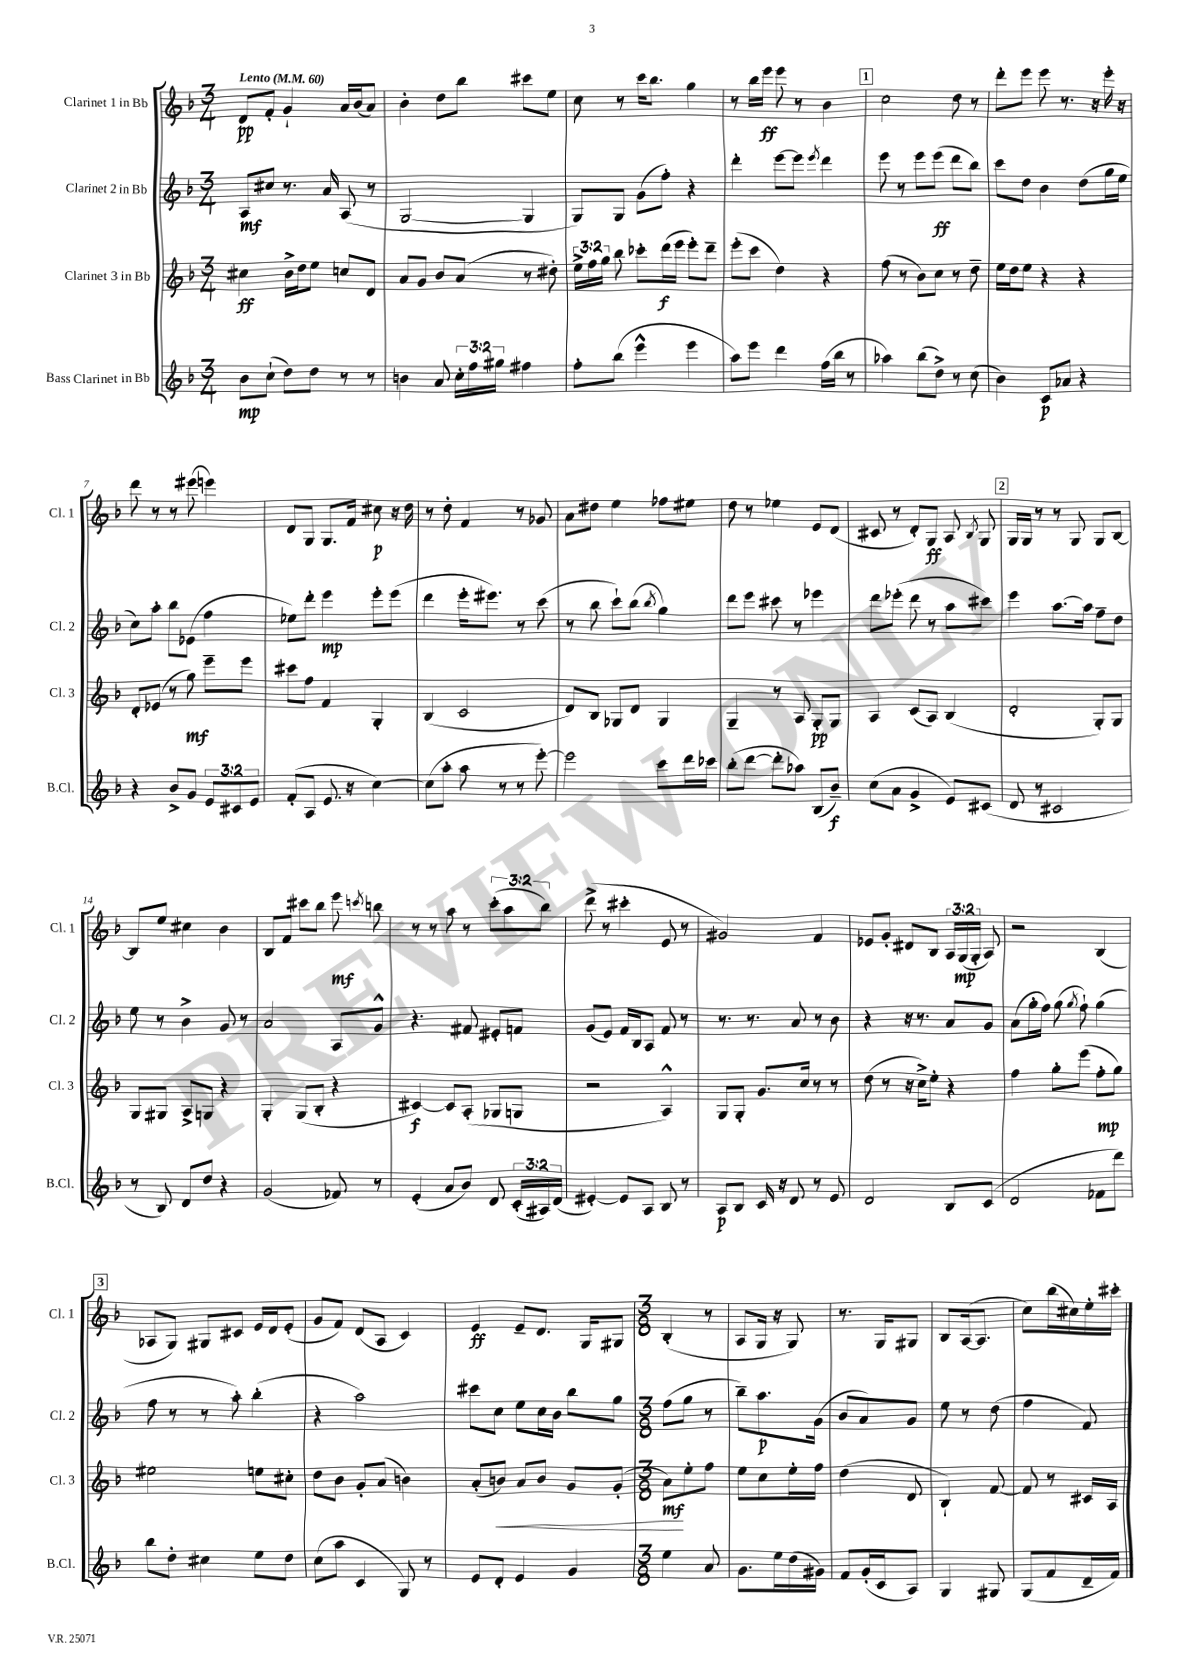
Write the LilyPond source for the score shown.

<<
\new StaffGroup <<
\new Staff = "s0" \with { instrumentName = "Clarinet 1 in Bb" shortInstrumentName = "Cl. 1" } {
    \clef treble \key f \major \numericTimeSignature \time 3/4 \override Staff.TupletNumber.text = #tuplet-number::calc-fraction-text \tempo "Lento" 4 = 60
    \autoBeamOff d'8[\pp f'8]-. g'4-! a'16[ bes'16( a'8]) |
    bes'4-. d''8[ bes''8] cis'''8[ e''8] |
    c''8 r8 c'''16[ bes''8.] g''4 |
    r8 bes''16[ e'''16]\ff e'''8 r8 bes'4 |
    \mark \markup { \box "1" } c''2 d''8 r8 |
    d'''8[-. e'''8] e'''8 r8. r16 e'''16-. r16 |
    d'''8 r8 r8 eis'''8( e'''4) |
    d'8[ g8] g8.[ f'16] cis''8\p r16 d''16 |
    r8 d''8-. f'4 r8 ges'8 |
    a'8[ dis''8] e''4 fes''8[ eis''8] |
    d''8 r8 ees''4 e'8[ d'8]( |
    cis'8 r8 d'8[-.) g8]\ff a8 \acciaccatura { bes8 } g8 |
    \mark \markup { \box "2" } g16[ g16] r8 r8 g8 g8[ bes8]~ |
    bes8[ e''8] cis''4 bes'4 |
    bes8[ f'8] cis'''8[ bes''8] e'''8\mf \acciaccatura { c'''8 } b''8 |
    r8 r8 a''8 r8 \tuplet 3/2 { c'''8[-.( a''8 bes''8]) } |
    d'''8->( r8 cis'''4-. e'8 r8 |
    gis'2) f'4 |
    ees'8[ g'8]-. dis'8[ bes8] \tuplet 3/2 { a16[ g16\mp( g16]-. } a8) |
    r2 bes4( |
    \mark \markup { \box "3" } aes8[ g8]) gis8[ cis'8] e'16[ d'16 e'8]-.( |
    g'8[ f'8]) d'8[( a8] c'4) |
    e'4\ff e'8[-- d'8.] g16[ gis8] |
    \numericTimeSignature \time 3/8 bes4-.( r8 |
    a8[ g16] r16 g8) |
    r8. g16[ gis8] |
    bes8[ a16~( a8.] |
    c''8[) bes''16( cis''16) e''16-. cis'''16]-. \bar "|." |
}
\new Staff = "s1" \with { instrumentName = "Clarinet 2 in Bb" shortInstrumentName = "Cl. 2" } {
    \clef treble \key f \major \numericTimeSignature \time 3/4
    \autoBeamOff a8[\mf cis''8] r8. a'16 a8( r8 |
    g2~ g4 |
    g8[) g8] g'8[( f''8]-.) r4 |
    d'''4-. e'''8[~ e'''8] \acciaccatura { e'''8 } d'''4 |
    \mark \markup { \box "1" } e'''8 r8 e'''8[ e'''8]\ff( d'''8[ bes''8]) |
    c'''8[ d''8] bes'4 d''8[( g''16 e''16] |
    c''8[) a''8]-. bes''8[ ees'8]( f''4 |
    ees''8[) d'''8]-. e'''4\mp e'''8[-. e'''8]( |
    d'''4 e'''16[-. eis'''8.]) r8 c'''8( |
    r8 bes''8 c'''8[-!) bes''8]( \acciaccatura { bes''8 } g''4) |
    d'''8[ e'''8] cis'''8 r8 ees'''4 |
    d'''8[ ees'''8]-.( d'''8 r8 a''8[ cis'''8]) |
    \mark \markup { \box "2" } e'''4 a''8.[~ a''16] f''8[-- d''8] |
    e''8 r8 bes'4-> g'8 r8 |
    a'2 a8[ g'8]-^ |
    r4. fis'8 eis'8[-. f'8] |
    g'8[( e'8]) f'16[ bes16 a8] f'8 r8 |
    r8. r8. a'8 r8 bes'8 |
    r4 r16 r8. a'8[ g'8] |
    a'8[( g''16-. f''16]) g''8( \acciaccatura { g''8 } f''8-!) g''4( |
    \mark \markup { \box "3" } f''8 r8 r8 a''8-.) bes''4-.( |
    r4 a''2) |
    cis'''8[ c''8] e''8[ c''16 bes'16] bes''8[ g''8] |
    \numericTimeSignature \time 3/8 f''8[( g''8] r8 |
    bes''8[--) a''8.\p g'16]( |
    bes'8[ a'8) g'8] |
    e''8 r8 d''8( |
    f''4 f'8) \bar "|." |
}
\new Staff = "s2" \with { instrumentName = "Clarinet 3 in Bb" shortInstrumentName = "Cl. 3" } {
    \clef treble \key f \major \numericTimeSignature \time 3/4 \override Staff.TupletNumber.text = #tuplet-number::calc-fraction-text
    \autoBeamOff cis''4\ff bes'16[-> d''16 e''8] c''8[ d'8] |
    a'8[ g'8] bes'8[ a'8]( r8 dis''8-.) |
    \tuplet 3/2 { e''16[-> f''16 g''16] } bes''8 ces'''8[-. d'''16\f( e'''16] e'''8[-.) d'''8]-- |
    e'''8[-.( c'''8] d''4) r4 |
    \mark \markup { \box "1" } f''8( r8 bes'8[) c''8] r8 d''8-- |
    e''16[ d''16 e''8] r4 r4 |
    d'8[-. ees'8]( r8 g''8\mf) e'''8[-- e'''8] |
    cis'''8[ f''8] f'4 g4-. |
    bes4( c'2 |
    d'8[) bes8] ges8[ d'8] ges4 |
    g4-- r8 a8 g8[-.\pp g8] |
    a4 c'8[( a8]) bes4( |
    \mark \markup { \box "2" } d'2-. g8[-.) g8] |
    g8[ gis8] a8[-> g8] r4 |
    g4-. g8[( bes8]-. r4 |
    cis'4~\f) cis'8[ a8]-.( ges8[ g8] |
    r2 a4-^) |
    g8[ g8]-. g'8.[ c''16] r8 r8 |
    d''8( r8 r16 c''16[->) e''8]-. r4 |
    f''4 g''8[-. e'''8]( f''8[-.\mp g''8]) |
    \mark \markup { \box "3" } eis''2 e''8[ cis''8]-. |
    d''8[ bes'8] g'8[-. a'8]( b'4) |
    a'8[-.( b'8]\<) a'8[ b'8] g'8[ g'8]-.( |
    \numericTimeSignature \time 3/8 a'8[\mf\!) e''8-. f''8] |
    e''8[ c''8 e''16-. f''16] |
    d''4( d'8 |
    bes4-!) f'8~ |
    f'8 r8 cis'16[ a16] \bar "|." |
}
\new Staff = "s3" \with { instrumentName = "Bass Clarinet in Bb" shortInstrumentName = "B.Cl." } {
    \clef treble \key f \major \numericTimeSignature \time 3/4 \override Staff.TupletNumber.text = #tuplet-number::calc-fraction-text
    \autoBeamOff bes'8[\mp c''8]-!( d''8[) d''8] r8 r8 |
    b'4 a'8 \tuplet 3/2 { c''16[-. f''16 gis''16] } fis''4 |
    f''8[-. bes''8]( e'''4-^ e'''4 |
    a''8[) e'''8] d'''4 f''16[( bes''16] r8 |
    \mark \markup { \box "1" } aes''4) bes''8[( d''8]->) r8 c''8( |
    bes'4) c'8[\p aes'8] r4 |
    r4 bes'8[-> g'8] \tuplet 3/2 { e'8[ cis'8 e'8] } |
    f'8[-.( a8] e'8. r16 c''4~) |
    c''8[( a''8]-. a''8 r8 r8 e'''8~-.) |
    e'''2 c'''8[ d'''16 ces'''16] |
    bes''8[-.( d'''8]~ d'''8[-. aes''8]) bes8[( bes'8]--\f) |
    c''8[( a'8] g'4-> e'8[) cis'8]( |
    \mark \markup { \box "2" } d'8 r8 cis'2 |
    r8 bes8) d'8[ d''8] r4 |
    g'2( fes'8) r8 |
    e'4-.( a'8[ bes'8]) d'8 \tuplet 3/2 { c'16[-.( ais16) d'16]( } |
    eis'4~-.) eis'8[ a8] bes8 r8 |
    a8[\p bes8] c'16 r16 d'8 r8 e'8 |
    d'2 bes8[ c'8]( |
    d'2 fes'8[ d'''8]) |
    \mark \markup { \box "3" } bes''8[ d''8]-. cis''4 e''8[ d''8] |
    c''8[( a''8] c'4 g8) r8 |
    e'8[ d'8]-. e'4 g'4 |
    \numericTimeSignature \time 3/8 e''4 a'8 |
    g'8.[ e''16 d''16( gis'16]) |
    f'8[ g'16-.( c'16 a8]) |
    g4 gis8 |
    g8[( f'8 d'16-- f'16]) \bar "|." |
}
>>
>>
